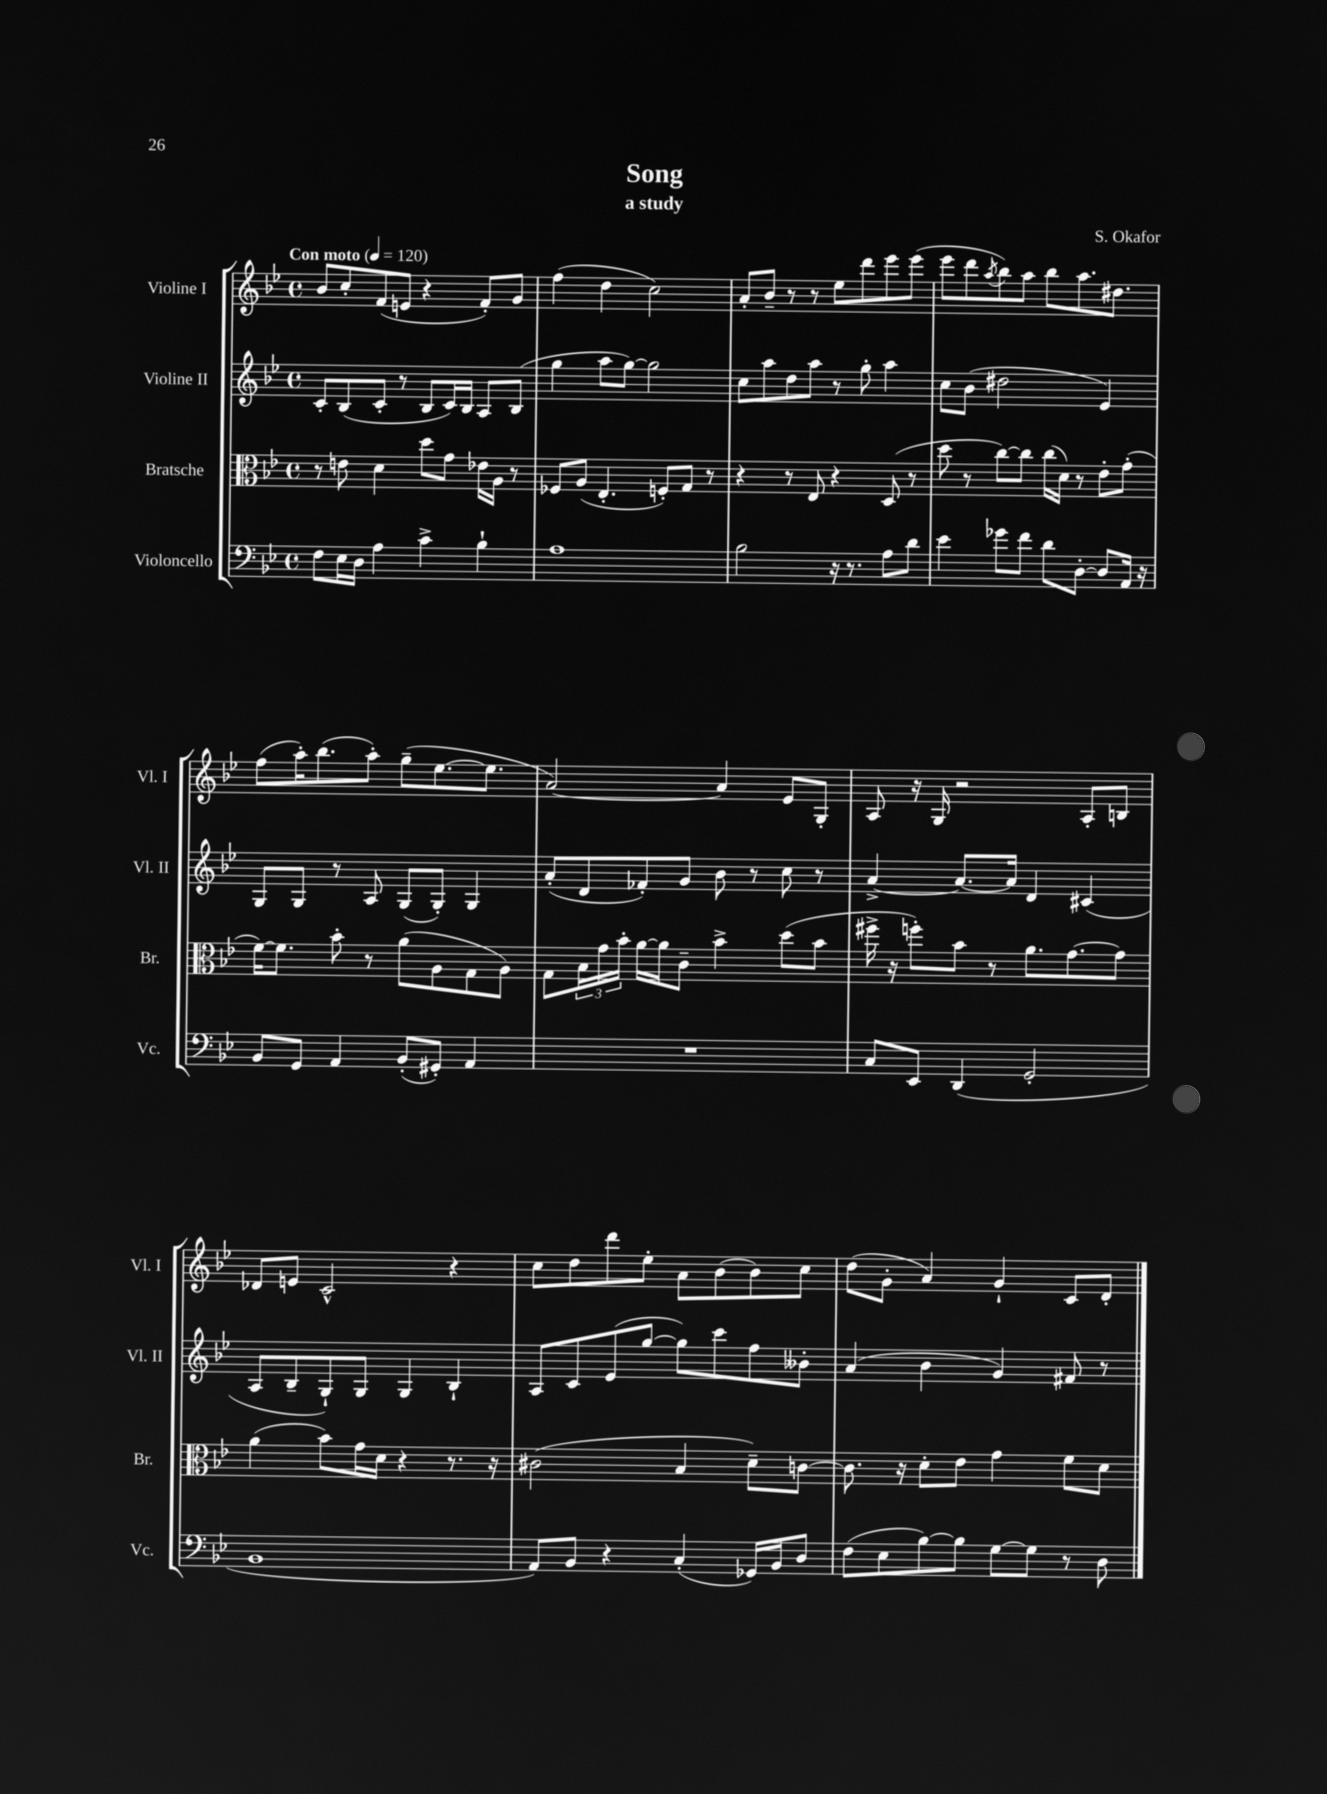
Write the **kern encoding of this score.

**kern	**kern	**kern	**kern
*staff4	*staff3	*staff2	*staff1
*clefF4	*clefC3	*clefG2	*clefG2
*k[b-e-]	*k[b-e-]	*k[b-e-]	*k[b-e-]
*M4/4	*M4/4	*M4/4	*M4/4
*met(c)	*met(c)	*met(c)	*met(c)
*MM120	*MM120	*MM120	*MM120
8F	8r	8c'	8b-
16E-	8e	(8B-	8cc'
16D	.	.	.
4A	4d	8c'	(8f
.	.	8r	8e
4c^	8dd	8B-	4r
.	8g	16c)	.
.	.	16B-	.
4B-`	16e-	8A	8f')
.	16A	.	.
.	8r	(8B-	8g
=	=	=	=
1A	8F-	4gg	(4ff
.	(8A	.	.
.	4.E-'	8aa	4dd
.	.	[8gg)	.
.	.	2gg]	2cc)
.	8F')	.	.
.	8G	.	.
.	8r	.	.
=	=	=	=
2B-	4r	8cc	8a'
.	.	8aa	8b-~
.	8r	8dd	8r
.	8E-	8aa	8r
16r	4r	8r	8ee-
8.r	.	.	.
.	.	8gg'	8ddd
8A	(8D	4aa	8eee-
8d	8r	.	(8eee-
=	=	=	=
4e-	8dd	8cc	8eee-
.	8r	(8b-	8ddd
.	.	.	8qaa
8g-	[8cc)	2dd#	8bb-)
8f	8cc]	.	8aa
8d	(16cc	.	8bb-
.	16d)	.	.
[8D'	8r	.	8.aa
8D]	8e-'	4e-)	.
.	.	.	8.dd#
16AA	(8g'	.	.
16r	.	.	.
=	=	=	=
8BB-	[16f)	8G	(8ff
.	8.f]	.	.
8GG	.	8G	16aa')
.	.	.	(8.bb-
4AA	8b-'	8r	.
.	8r	8A	8aa')
(8BB-'	(8a	(8G	(8gg~
8GG#')	8A	8G')	[8.ee-
4AA	8G	4G	.
.	.	.	8.ee-]
.	8A)	.	.
=	=	=	=
1r	8G	(8a'	[2a)
.	24B-	8d	.
.	24g	.	.
.	24b-'	.	.
.	[16a	8f-')	.
.	16a]	.	.
.	8c~	8g	.
.	4b-^	8b-	4a]
.	.	8r	.
.	(8dd	8cc	8e-
.	8b-	8r	8G'
=	=	=	=
8C	16ff#^	[4a^	8A
.	16r	.	.
8EE-	8ff')	.	16r
.	.	.	16G
(4DD	8b-	8.a_	2r
.	8r	.	.
.	.	16a]	.
2GG'	8.a	4d	.
.	[8.g	.	.
.	.	(4c#	8A'
.	8g]	.	8B
=	=	=	=
1BB-	(4a	8A	8d-
.	.	8B-~	8e
.	8b-)	8G`)	2c^^
.	16g	8G	.
.	16d	.	.
.	4r	4G	.
.	8.r	4B-`	4r
.	16r	.	.
=	=	=	=
8AA)	(2c#	8A	8cc
8BB-	.	8c	8dd
4r	.	(8e-	8ddd
.	.	[8gg	8ee-'
(4C'	4B-	8gg])	8a
.	.	8ccc	(8b-
16GG-)	8d~)	8ff	8b-)
16BB-	.	.	.
8D	[8c	8b--'	8cc
=	=	=	=
(8F	8.c]	(4a	(8dd
8E-	.	.	8g'
.	16r	.	.
[8B-)	8d'	4b-	4a)
8B-]	8e-	.	.
[8G	4g	4g)	4g`
8G]	.	.	.
8r	8f	8f#	8c
8D	8d	8r	8d'
==	==	==	==
*-	*-	*-	*-
